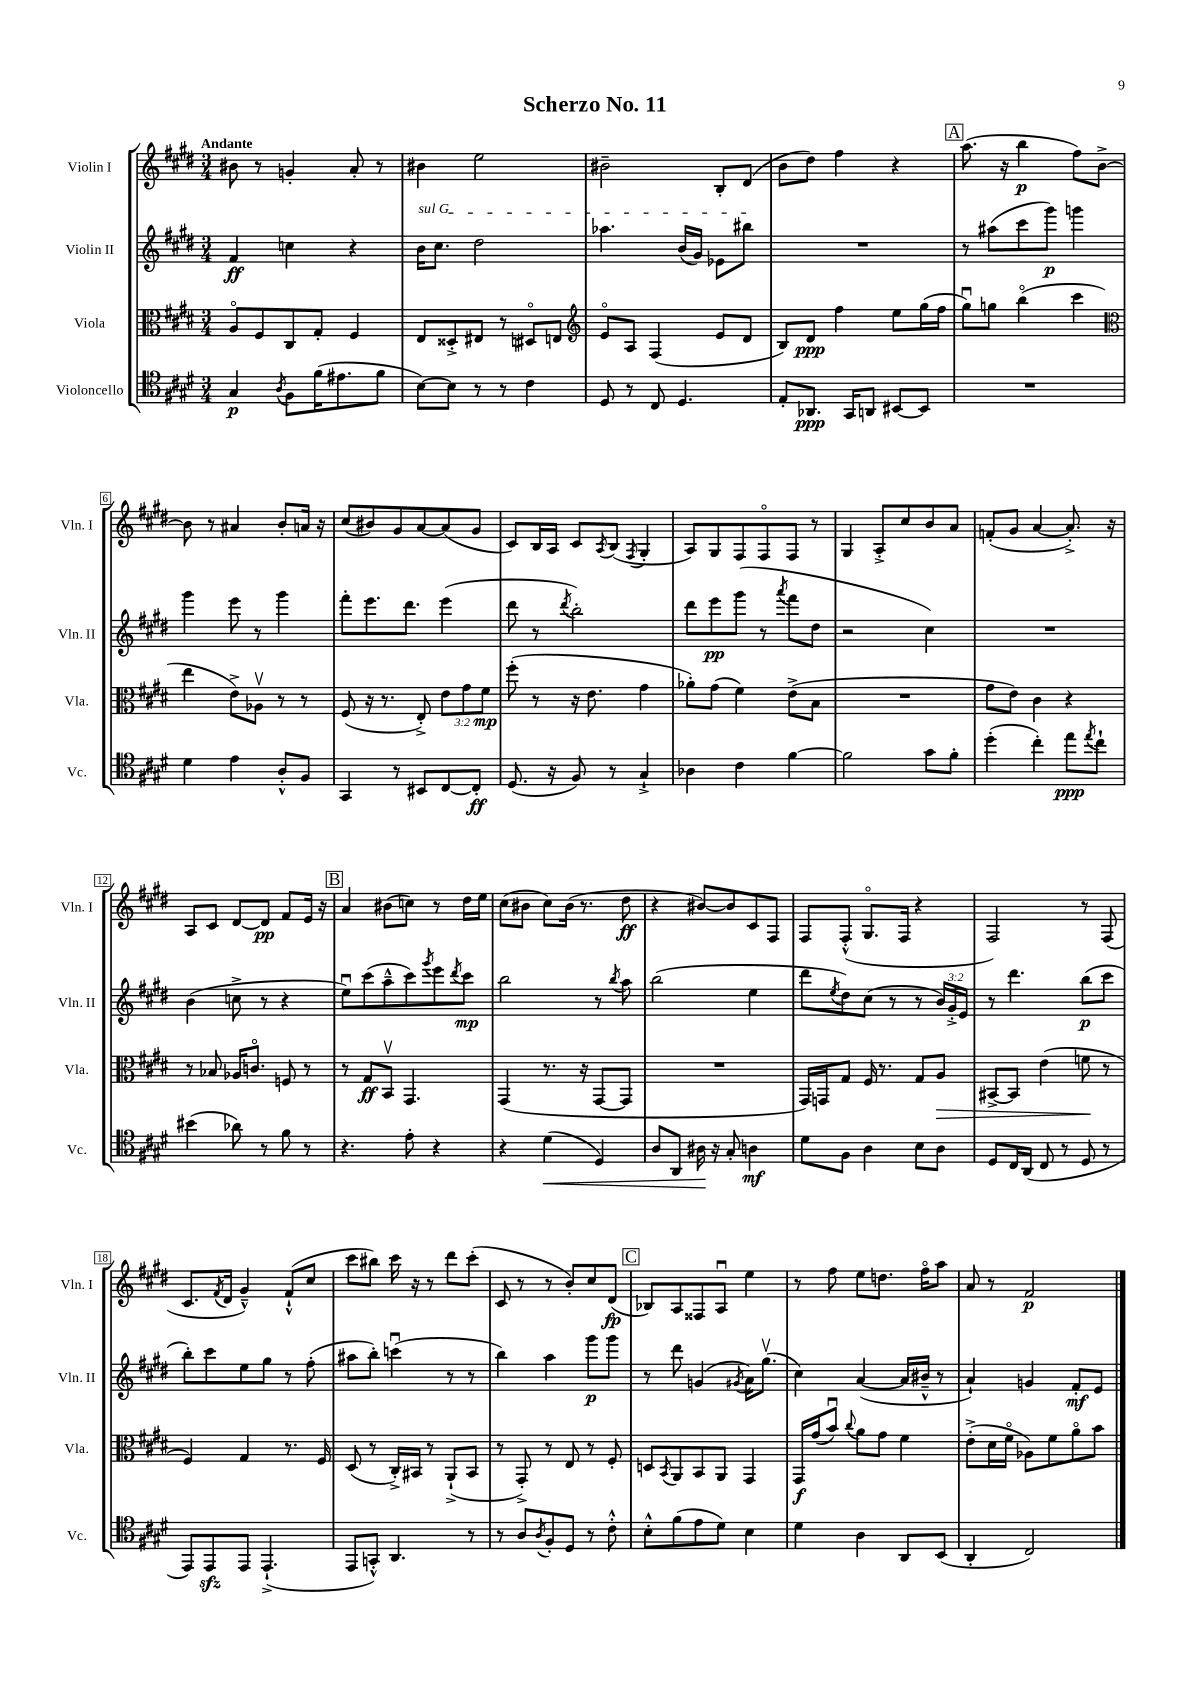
\header { title = "Scherzo No. 11" }
<<
\new StaffGroup <<
\new Staff = "s0" \with { instrumentName = "Violin I" shortInstrumentName = "Vln. I" } {
    \clef treble \key e \major \numericTimeSignature \time 3/4 \tempo "Andante"
    bis'8 r8 g'4-. a'8-. r8 |
    bis'4 e''2 |
    bis'2-- b8-. dis'8( |
    b'8 dis''8) fis''4 r4 |
    \mark \markup { \box "A" } a''8.( r16 b''4\p fis''8) b'8~-> |
    b'8 r8 ais'4 b'8-. a'16 r16 |
    cis''8( bis'8) gis'8 a'8~ a'8( gis'8 |
    cis'8) b16 a16 cis'8 \acciaccatura { a8 } b8( \acciaccatura { fis8 } gis4-. |
    a8) gis8 fis8 fis8\flageolet fis8 r8 |
    gis4 a8-.-> cis''8 b'8 a'8 |
    f'8-.( gis'8 a'4~ a'8.-.->) r16 |
    a8 cis'8 dis'8~ dis'8\pp fis'8 e'16 r16 |
    \mark \markup { \box "B" } a'4 bis'8( c''8) r8 dis''16 e''16 |
    cis''8( bis'8 cis''8) bis'16( r8. dis''8\ff |
    r4 bis'8~) bis'8 cis'8 fis8 |
    fis8 fis8-.-^( gis8.\flageolet fis16 r4 |
    fis2) r8 fis8( |
    cis'8. \acciaccatura { fis'8 } dis'16 gis'4---^) fis'8-!-^( cis''8 |
    cis'''8 bis''8) cis'''16 r16 r8 dis'''8 cis'''8-.( |
    cis'8 r8 r8 b'8-.) cis''8 dis'8\fp( |
    \mark \markup { \box "C" } bes8) a8 fisis8 a8\downbow e''4 |
    r8 fis''8 e''8 d''8. fis''16\flageolet a''8 |
    a'8 r8 fis'2\p \bar "|." |
}
\new Staff = "s1" \with { instrumentName = "Violin II" shortInstrumentName = "Vln. II" } {
    \clef treble \key e \major \numericTimeSignature \time 3/4 \override Staff.TupletNumber.text = #tuplet-number::calc-fraction-text
    fis'4\ff c''4 r4 |
    \once \override TextSpanner.bound-details.left.text = \markup { \italic "sul G" } b'16\startTextSpan cis''8. dis''2 |
    aes''4. b'16( gis'16) ees'8 bis''8\stopTextSpan |
    R2. |
    \mark \markup { \box "A" } r8 ais''8( cis'''8 gis'''8\p) g'''4 |
    gis'''4 e'''8 r8 gis'''4 |
    fis'''8-. e'''8. dis'''8. e'''4( |
    dis'''8 r8 \acciaccatura { dis'''8 } b''2-.) |
    dis'''8 e'''8\pp gis'''8( r8 \acciaccatura { a'''8 } fis'''8 dis''8 |
    r2 cis''4) |
    R2. |
    b'4( c''8-> r8 r4 |
    \mark \markup { \box "B" } e''8\downbow) cis'''8( a''8---^ cis'''8) \acciaccatura { gis'''8 } e'''8 \acciaccatura { dis'''8 } cis'''8\mp |
    b''2 r8 \acciaccatura { b''8 } a''8 |
    b''2( e''4 |
    dis'''8 \acciaccatura { e''8 } dis''8) cis''8( r8 r8 \tuplet 3/2 { b'16) gis'16-.-> e'16 } |
    r8 dis'''4. b''8\p( cis'''8 |
    b''8-.) cis'''8 e''8 gis''8 r8 fis''8-.( |
    ais''8 b''8-.) c'''4\downbow( r8 r8 |
    b''4) a''4 gis'''8\p gis'''8 |
    \mark \markup { \box "C" } r8 dis'''8 g'4( \acciaccatura { gis'8 } a'16) gis''8.\upbow( |
    cis''4) a'4~( a'16 bis'16---^ r8 |
    a'4-!) g'4 fis'8-.\mf e'8 \bar "|." |
}
\new Staff = "s2" \with { instrumentName = "Viola" shortInstrumentName = "Vla." } {
    \clef alto \key e \major \numericTimeSignature \time 3/4 \override Staff.TupletNumber.text = #tuplet-number::calc-fraction-text
    a8\flageolet fis8 cis8 gis8-. fis4 |
    e8 disis8-.-> eis8 r8 dis8\flageolet e8 |
    \clef treble e'8\flageolet a8 fis4( e'8 dis'8 |
    b8) dis'8\ppp fis''4 e''8 gis''16( fis''16 |
    \mark \markup { \box "A" } gis''8\downbow) g''8 b''4\flageolet( cis'''4 |
    \clef alto e''4 e'8->) aes8\upbow r8 r8 |
    fis8( r16 r8. e8-.->) \tuplet 3/2 { e'8 gis'8 fis'8\mp } |
    fis''8-.( r8 r16 e'8. gis'4 |
    aes'8-.) gis'8( fis'4) e'8->( b8 |
    R2. |
    gis'8 e'8) cis'4 r4 |
    r8 bes8 aes16 c'8.\flageolet f8 r8 |
    \mark \markup { \box "B" } r8 gis8\ff b,8\upbow gis,4. |
    gis,4( r8. r16 gis,8~ gis,8 |
    R2. |
    gis,16) g,16 gis8 fis16 r8. gis8 a8\> |
    bis,8~-> bis,8 e'4( f'8\! r8 |
    fis4) gis4 r8. fis16 |
    dis8( r8 cis16-.->) bis,16 r8 a,8-!->( bis,8 |
    r8 gis,8-.->) r8 e8 r8 fis8-. |
    \mark \markup { \box "C" } d8 \acciaccatura { b,8 } a,8 b,8 a,8 gis,4 |
    gis,16\f gis'16( b'8\downbow) \appoggiatura { cis''8 } a'8 gis'8 fis'4 |
    e'8-.->( dis'16 fis'16\flageolet aes8) fis'8 a'8\flageolet b'8 \bar "|." |
}
\new Staff = "s3" \with { instrumentName = "Violoncello" shortInstrumentName = "Vc." } {
    \clef tenor \key e \major \numericTimeSignature \time 3/4
    gis4\p \acciaccatura { a8 } fis8 fis'16( eis'8. fis'8 |
    b8~) b8 r8 r8 cis'4 |
    dis8 r8 cis8 dis4. |
    e8-. aes,8.\ppp gis,16 a,8 bis,8~ bis,8 |
    \mark \markup { \box "A" } R2. |
    dis'4 e'4 a8-.-^ fis8 |
    gis,4 r8 bis,8 cis8~ cis8-.\ff |
    dis8.( r16 fis8) r8 gis4-!-> |
    aes4 cis'4 fis'4~ |
    fis'2 gis'8 fis'8-. |
    dis''4-.( cis''4-.) e''8\ppp \acciaccatura { e''8 } cis''8-! |
    bis'4( aes'8) r8 fis'8 r8 |
    \mark \markup { \box "B" } r4. e'8-. r4 |
    r4 dis'4\<( dis4) |
    a8 a,8 ais16\! r16 gis8-. a4\mf |
    dis'8 fis8 a4 b8 a8 |
    dis8 cis16 a,16( cis8 r8 dis8 r8 |
    e,8) e,8\sfz e,8 e,4.-!->( |
    e,8 g,8-.-^) a,4. r8 |
    r8 a8 \acciaccatura { a8 } fis8-. dis8 r8 cis'8-.-^ |
    \mark \markup { \box "C" } b8-.-^ fis'8( e'8 dis'8) b4 |
    dis'4 a4 a,8 b,8( |
    a,4-. cis2) \bar "|." |
}
>>
>>
\layout { \context { \Score \override BarNumber.stencil = #(make-stencil-boxer 0.1 0.3 ly:text-interface::print) } }
